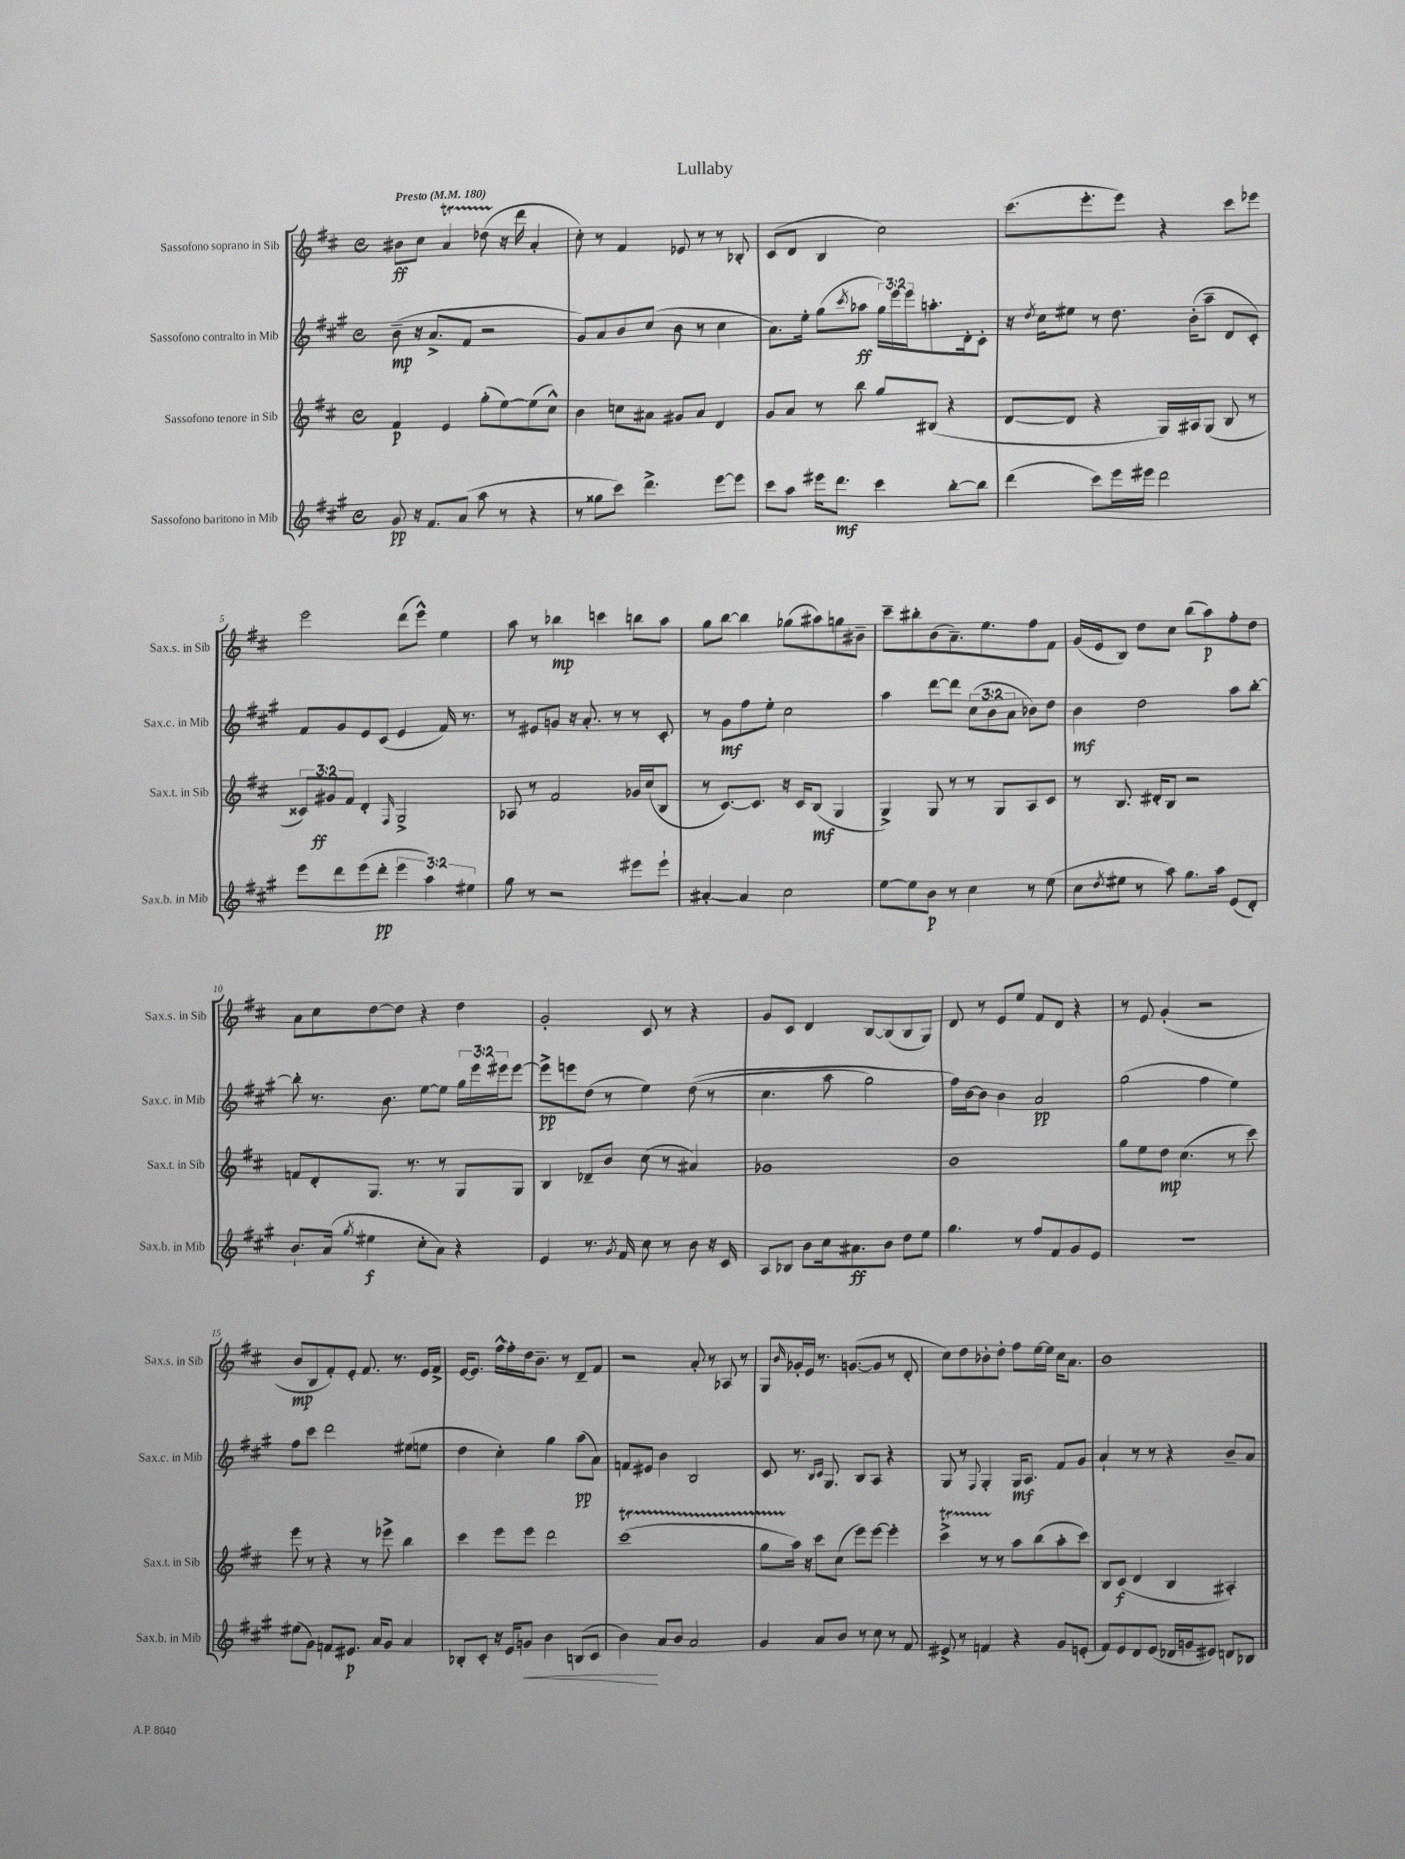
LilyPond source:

\header { title = "Lullaby" }
<<
\new StaffGroup <<
\new Staff = "s0" \with { instrumentName = "Sassofono soprano in Sib" shortInstrumentName = "Sax.s. in Sib" } {
    \clef treble \key d \major \defaultTimeSignature \time 4/4 \tempo "Presto" 4 = 180
    bis'8\ff cis''8 a'4\startTrillSpan des''8( r16\stopTrillSpan d'''16 a'4-. |
    cis''8-.) r8 fis'4 ees'8 r8 r8 bes8-. |
    cis'8( d'8 b4 cis''2) |
    cis'''8.( e'''8.-. e'''8) r4 cis'''8 ees'''8 |
    e'''2 d'''8( e'''8-^) e''4 |
    a''8 r8 bes''4\mp c'''4 b''8 a''8 |
    g''8 b''8~ b''4 ges''8( ais''8) g''8 bis'8-- |
    cis'''8-- bis''8-. b'8( a'8.--) e''8. fis''8 fis'8 |
    g'16( e'16 b8) d''8 cis''8 b''8( a''8\p) fis''8-. d''8 |
    a'8 cis''8 d''8~ d''8 r4 d''4 |
    g'2-. cis'8 r8 r4 |
    g'8 cis'8 d'4 b8~ b8( b8 g8) |
    d'8 r8 e'8 e''8 fis'8 d'8 r4 |
    r8 e'8 g'4-.( r2 |
    b'8\mp b8 fis'8-.) e'8-. fis'8. r8. e'16 fis'16-> |
    e'16~ e'8. fis''16~-^ fis''16-. d''16 b'8.-- r8 d'8-- fis'8 |
    r2 a'8-. r8 aes8 r8 |
    g8 \grace { b'16 } ges'16-. e'16 r8. g'8.~( g'8 r8 d'8-. |
    cis''8) d''8 bes'8-. d''8-. fis''8 e''16~ e''16 cis''16 a'8. |
    b'1 \bar "|." |
}
\new Staff = "s1" \with { instrumentName = "Sassofono contralto in Mib" shortInstrumentName = "Sax.c. in Mib" } {
    \clef treble \key a \major \defaultTimeSignature \time 4/4 \override Staff.TupletNumber.text = #tuplet-number::calc-fraction-text
    b'8--\mp( r16 a'8.-> fis'8 r2 |
    gis'8) a'8 b'8 cis''8( b'8 r8 cis''4 |
    a'8.) e''16-. gis''8( \acciaccatura { cis'''8 } aes''8\ff \tuplet 3/2 { gis''16) e'''16 e'''16 } a''8.-. d'16-. cis'8-. |
    r16 \acciaccatura { d''8 } cis''16 eis''8 r8 d''8. b'16-.( a''8-- d'8 cis'8-.) |
    fis'8 gis'8 e'8 cis'8( e'4 fis'16) r8. |
    r8 eis'8 g'8 r16 a'8.-. r8 r8 cis'8-. |
    r8 gis'8\mf fis''8 e''8-. cis''2 |
    a''4 d'''8~ d'''8 \tuplet 3/2 { cis''8( b'8 a'8 } bes'8) d''8 |
    b'4\mf d''2 a''8 b''8~-. |
    b''8-. r8. b'8. e''8~ e''8 \tuplet 3/2 { gis''16 e'''16 eis'''16 } eis'''8~ |
    eis'''8->\pp e'''8 d''8( r8 e''4) d''8(\( r8 |
    cis''4. a''8 gis''2) |
    fis''16\) b'16~ b'8 b'4 a'2\pp |
    gis''2( fis''4 e''4) |
    fis''8 cis'''8 d'''2 eis''8( e''8 |
    d''4 cis''4-.) gis''4 a''8\pp( a'8) |
    f'8 eis'8 b'4 b2 |
    cis'8 r8. \grace { b16 cis'16 } gis8. b8 a8 r4 |
    gis8 r8 \appoggiatura { fis8 } gis4-. gis16\mf a8. fis'8 gis'8 |
    a'4-! r8 r8 r4 b'8-- a'8 \bar "|." |
}
\new Staff = "s2" \with { instrumentName = "Sassofono tenore in Sib" shortInstrumentName = "Sax.t. in Sib" } {
    \clef treble \key d \major \defaultTimeSignature \time 4/4 \override Staff.TupletNumber.text = #tuplet-number::calc-fraction-text
    fis'4\p e'4 g''8-.( e''8~) e''8( cis''8-^) |
    b'4 c''8 ais'8 gis'8 ais'8 d'4 |
    g'8 a'8 r8 b''8 g''8 bis8( r4 |
    d'8~ d'8 r4 g16) ais16 g8( b8 r8 |
    \tuplet 3/2 { cisis'8) gis'8\ff fis'8 } d'4-. \grace { fis16 } g2-> |
    aes8 r8 fis'2 ges'16 cis''16( b8 |
    r8 cis'8.~) cis'8. r16 cis'16 b8\mf( g4 |
    g4->) g8 r8 r8 g8 a8 cis'8 |
    r8 b8. dis'16-. b8 r2 |
    f'8 d'8-. g8. r8. r8 g8 g8 |
    b4 des'8-- b'8 cis''8( r8 ais'4) |
    ges'1 |
    b'1 |
    g''8 e''8 d''8\mp cis''4.( r8 cis'''8) |
    e'''8 r8 r4 r8 ees'''8-> b''4 |
    cis'''4 e'''8 e'''8 d'''2 |
    cis'''1\startTrillSpan( |
    g''8 a''16\stopTrillSpan) r16 cis'''8 cis''8( e'''8) e'''8~ e'''4-. |
    cis'''4->\startTrillSpan r8 r8\stopTrillSpan a''8 b''8( a''8-. cis'''8) |
    b8 cis'8\f( d'4 b4 ais4-.) \bar "|." |
}
\new Staff = "s3" \with { instrumentName = "Sassofono baritono in Mib" shortInstrumentName = "Sax.b. in Mib" } {
    \clef treble \key a \major \defaultTimeSignature \time 4/4 \override Staff.TupletNumber.text = #tuplet-number::calc-fraction-text
    gis'8\pp r16 fis'8. a'8( a''8 r8 r4 |
    r8 gisis''8 cis'''8) d'''4.-> e'''8~ e'''8 |
    cis'''8 a''8 eis'''16 d'''8.\mf cis'''4 b''8~-. b''8 |
    d'''4( cis'''8) e'''16 eis'''16 d'''2 |
    e'''8 d'''8 e'''8( d'''8-.\pp \tuplet 3/2 { e'''4 a''4) eis''4 } |
    gis''8 r8 r2 eis'''8 eis'''8-! |
    ais'4~-. ais'4 cis''2 |
    e''8~ e''8 b'8\p r8 cis''4 r8 e''8( |
    cis''8 \acciaccatura { d''8 } eis''8 r8 a''8) gis''8. a''16 e'8( d'8-.) |
    b'8.-! a'16( \acciaccatura { gis''8 } eis''4\f cis''8-. a'8) r4 |
    e'4 r8. \acciaccatura { gis'8 } fis'16 cis''8 r8 b'8 r16 cis'16 |
    a8 bes8 b'8 cis''16 ais'8.\ff b'8 d''8 e''8 |
    gis''4. r8 fis''8 fis'8 gis'8 e'8 |
    R1 |
    eis''8( gis'8) f'8 eis'8.\p a'16 gis'8 a'4 |
    bes8-. cis'8-. r16 e'16 g'8\< b'4 b8( cis'8 |
    b'4\!) a'8 b'8 a'2 |
    gis'4 a'8 b'8 r8 cis''8 r8 fis'8 |
    eis'8-> r8 f'4 r4 gis'8 e'8-.( |
    fis'8) e'8 d'8 e'8( des'16 g'16 eis'8) d'8 bes8 \bar "|." |
}
>>
>>
